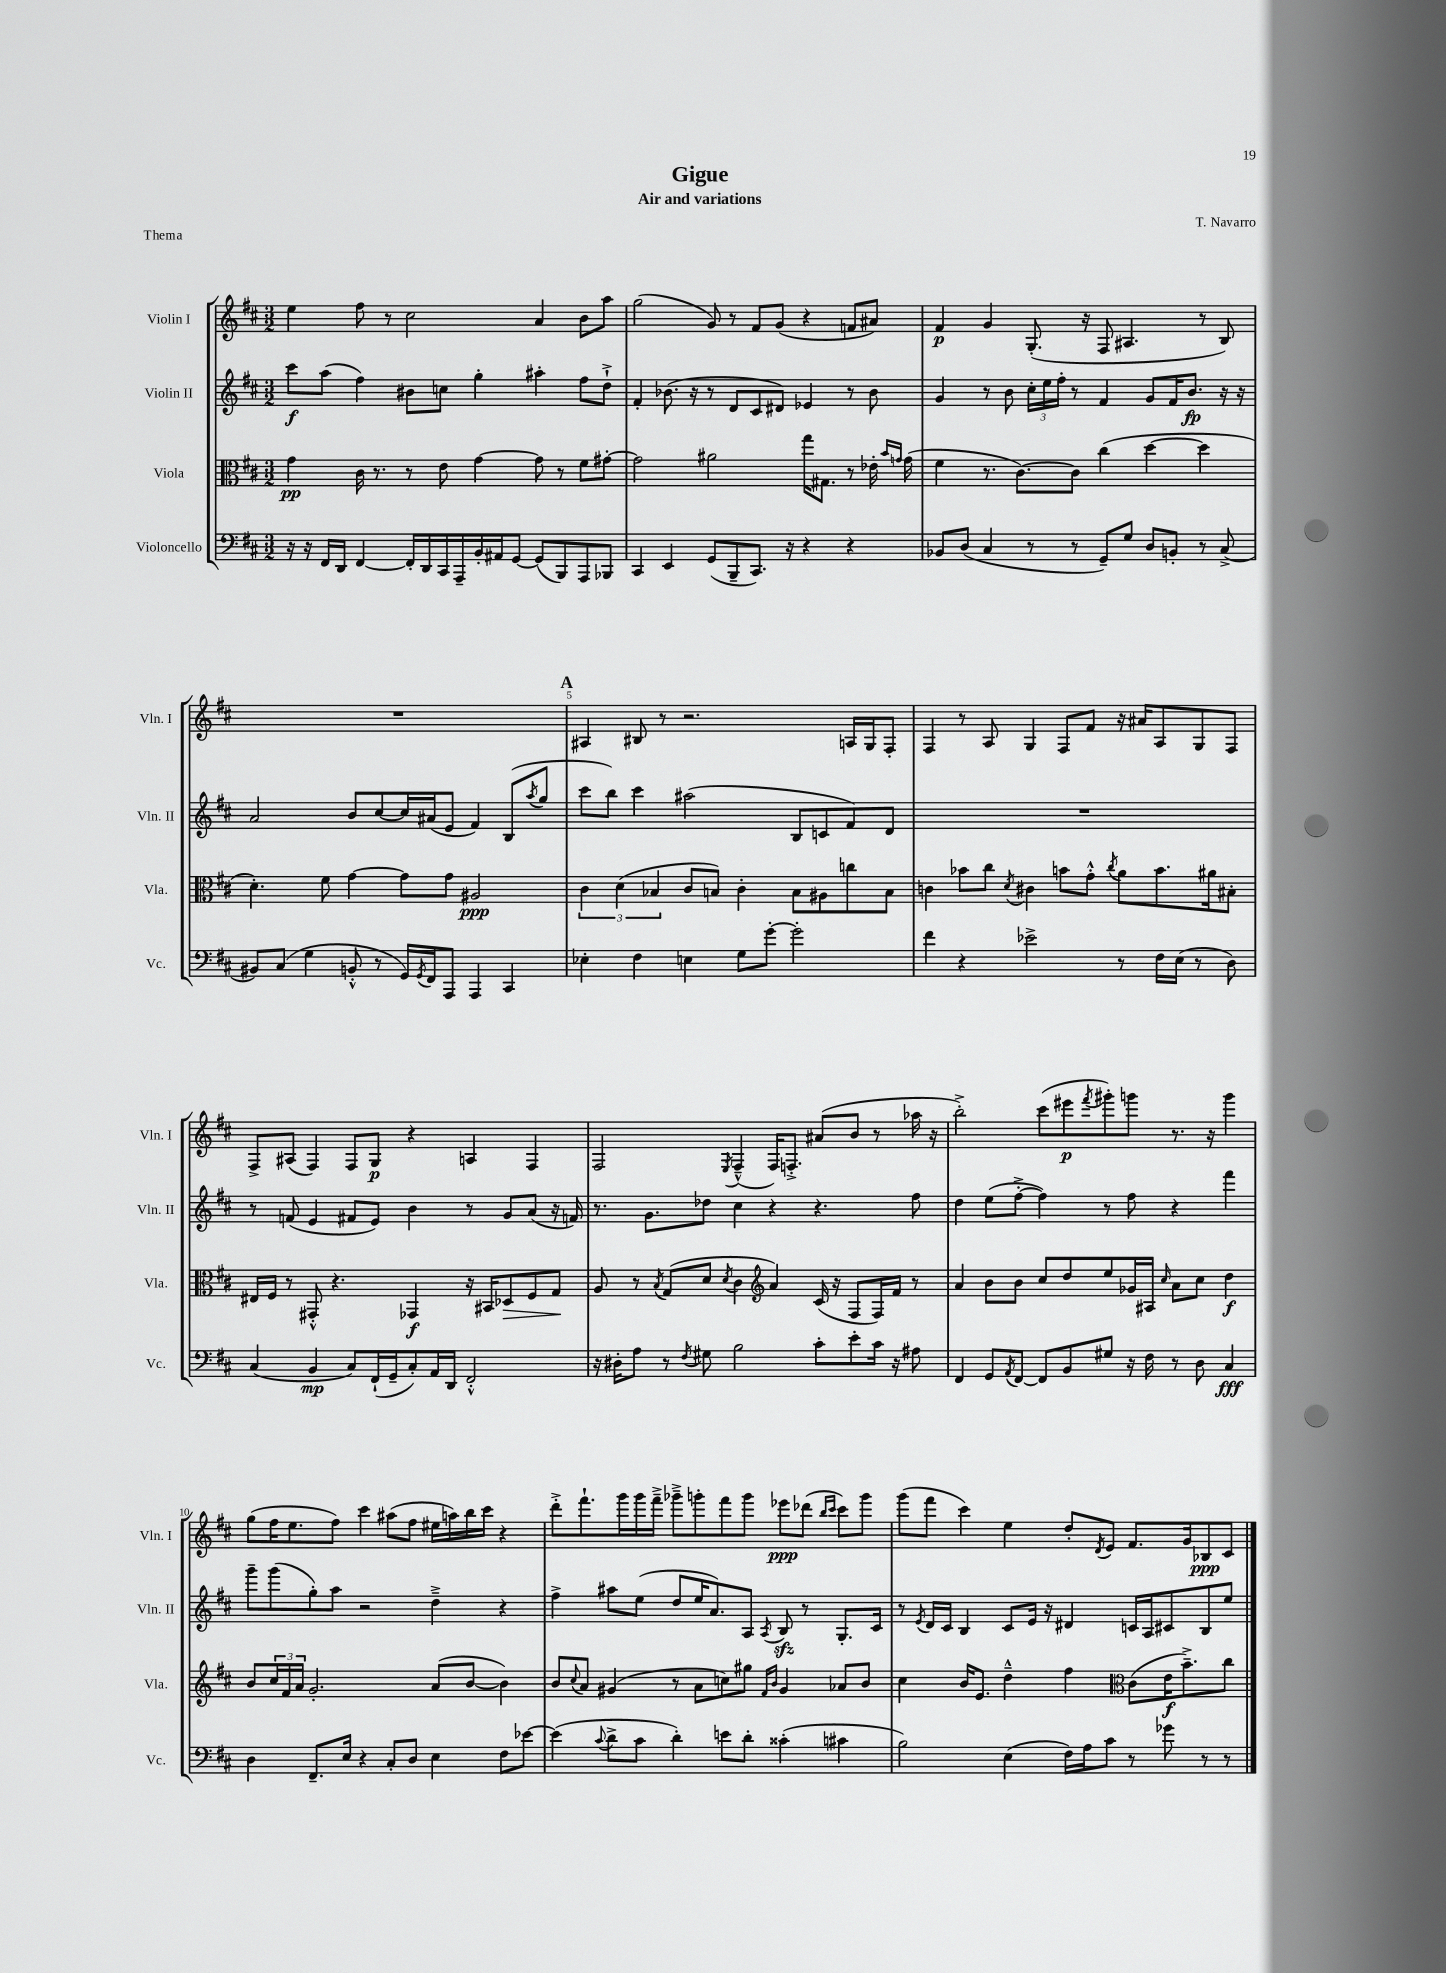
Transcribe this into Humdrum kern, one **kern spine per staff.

**kern	**dynam	**kern	**dynam	**kern	**dynam	**kern	**dynam
*part4	*part4	*part3	*part3	*part2	*part2	*part1	*part1
*staff4	*staff4	*staff3	*staff3	*staff2	*staff2	*staff1	*staff1
*I"Violoncello	*	*I"Viola	*	*I"Violin II	*	*I"Violin I	*
*I'Vc.	*	*I'Vla.	*	*I'Vln. II	*	*I'Vln. I	*
*clefF4	*	*clefC3	*	*clefG2	*	*clefG2	*
*k[f#c#]	*	*k[f#c#]	*	*k[f#c#]	*	*k[f#c#]	*
*M3/2	*	*M3/2	*	*M3/2	*	*M3/2	*
=1	=1	=1	=1	=1	=1	=1	=1
16r	.	4g\	pp	8ccc#\L	f	4ee\	.
16r	.	.	.	.	.	.	.
16FF#/LL	.	.	.	(8aa\J	.	.	.
16DD/JJ	.	.	.	.	.	.	.
[4FF#/	.	16c#\	.	4ff#\)	.	8ff#\	.
.	.	8.r	.	.	.	.	.
.	.	.	.	.	.	8r	.
16FF#'/LL]	.	8r	.	8b#X\L	.	2cc#\	.
16DD/	.	.	.	.	.	.	.
16CC#/	.	8e\	.	8ccn\J	.	.	.
16AAA~/	.	.	.	.	.	.	.
16BB'/	.	[4g\	.	4gg'\	.	.	.
16AA#X/J	.	.	.	.	.	.	.
[8GG/J	.	.	.	.	.	.	.
(8GG/L]	.	8g\]	.	4aa#X'\	.	4a/	.
8BBB/)	.	8r	.	.	.	.	.
8AAA/	.	8f#\L	.	8ff#\L	.	8b\L	.
8BBB-X/J	.	[8g#X'\J	.	8dd`^\J	.	8aa\J	.
=2	=2	=2	=2	=2	=2	=2	=2
4CC#/	.	2g#\]	.	4f#'/	.	(2gg\	.
4EE/	.	.	.	(8.b-X\	.	.	.
.	.	.	.	16r	.	.	.
(8GG/L	.	2a#X\	.	8r	.	8g/)	.
8BBB~/	.	.	.	8d/L	.	8r	.
8.CC#/J)	.	.	.	8c#/	.	8f#/L	.
.	.	.	.	8d#X/J)	.	(8g/J	.
16r	.	.	.	.	.	.	.
4r	.	16gg\KL	.	4e-X/	.	4r	.
.	.	8.G#X\J	.	.	.	.	.
4r	.	8r	.	8r	.	8fn/L	.
.	.	16e-X'\	.	8b-\	.	8a#X/J)	.
.	.	16qqb/LL	.	.	.	.	.
.	.	16qqgn/JJ	.	.	.	.	.
.	.	(16g\	.	.	.	.	.
=3	=3	=3	=3	=3	=3	=3	=3
8BB-X/L	.	4f#\	.	4g/	.	4f#/	p
(8D/J	.	.	.	.	.	.	.
4C#/	.	8.r	.	8r	.	4g/	.
.	.	.	.	8b\	.	.	.
.	.	[8.c#\L)	.	.	.	.	.
8r	.	.	.	24cc#'\LL	.	(8.G'/	.
.	.	.	.	24ee\	.	.	.
.	.	.	.	24ff#'\JJ	.	.	.
8r	.	8c#\J]	.	8r	.	.	.
.	.	.	.	.	.	16r	.
8GG~/L)	.	(4cc#\	.	4f#/	.	8F#/	.
8G/J	.	.	.	.	.	4.A#X/	.
8D/L	.	[4dd\	.	8g/L	.	.	.
8BBn'/J	.	.	.	16f#/K	.	.	.
.	.	.	.	8.b/J	fp	.	.
8r	.	4dd\]	.	.	.	8r	.
(8C#^/	.	.	.	16r	.	8B/)	.
.	.	.	.	16r	.	.	.
!!LO:LB:g=z
=4	=4	=4	=4	=4	=4	=4	=4
8BB#X/L)	.	4.d'\)	.	2a/	.	1.r	.
(8C#/J	.	.	.	.	.	.	.
4G\	.	.	.	.	.	.	.
.	.	8f#\	.	.	.	.	.
8BBn'^^/	.	[4g\	.	8b/L	.	.	.
8r	.	.	.	[8cc#/	.	.	.
16GG/LL)	.	8g\L]	.	16cc#/L]	.	.	.
8qGG/	.	.	.	.	.	.	.
16FF#/J	.	.	.	(16a#X/J	.	.	.
8AAA/J	.	8g\J	.	8e/J	.	.	.
4AAA/	.	2A#X/	ppp	4f#/)	.	.	.
4CC#/	.	.	.	(8B/L	.	.	.
.	.	.	.	8qaa/	.	.	.
.	.	.	.	8gg/J	.	.	.
!!LO:REH:place=s1:t=A
=5	=5	=5	=5	=5	=5	=5	=5
4E-X'\	.	6c#\	.	8ccc#\L	.	4A#X/	.
.	.	.	.	8bb\J)	.	.	.
.	.	(6d\	.	.	.	.	.
4F#\	.	.	.	4ccc#\	.	8B#X/	.
.	.	6B-X/	.	.	.	.	.
.	.	.	.	.	.	8r	.
4En\	.	8c#/L	.	(2aa#X\	.	2.r	.
.	.	8Bn/J)	.	.	.	.	.
8G\L	.	4c#'\	.	.	.	.	.
[8g'\J	.	.	.	.	.	.	.
2g'\]	.	8B\L	.	8B/L	.	.	.
.	.	8A#X\	.	8cn/	.	.	.
.	.	8ccn\	.	8f#/)	.	16An/LL	.
.	.	.	.	.	.	16G/J	.
.	.	8B\J	.	8d/J	.	8F#'/J	.
=6	=6	=6	=6	=6	=6	=6	=6
4f#\	.	4cn\	.	1.r	.	4F#/	.
4r	.	8b-X\L	.	.	.	8r	.
.	.	8cc#\J	.	.	.	8A/	.
.	.	8qd/	.	.	.	.	.
2e-X^\	.	4c#X\	.	.	.	4G/	.
.	.	8bn\L	.	.	.	8F#/L	.
.	.	8g'^^\J	.	.	.	8f#/J	.
.	.	8qcc#/	.	.	.	.	.
8r	.	8a\L	.	.	.	16r	.
.	.	.	.	.	.	16a#X/KL	.
16F#\LL	.	8.b\	.	.	.	8A/	.
(16E\JJ	.	.	.	.	.	.	.
8r	.	.	.	.	.	8G/	.
.	.	16a#X\k	.	.	.	.	.
8D\)	.	8B#X'\J	.	.	.	8F#/J	.
!!LO:LB:g=z
=7	=7	=7	=7	=7	=7	=7	=7
(4C#/	.	16E#X/LL	.	8r	.	8F#^/L	.
.	.	16F#/JJ	.	.	.	.	.
.	.	8r	.	(8fn/	.	(8A#X/J	.
4BB/	mp	8GG#X'^^/	.	4e/	.	4F#/)	.
.	.	4.r	.	.	.	.	.
8C#/L)	.	.	.	8f#X/L	.	8F#/L	.
(16FF#`/L	.	.	.	8e/J)	.	8G/J	p
16GG~/J	.	.	.	.	.	.	.
8C#'/)	.	4GG-X/	f	4b\	.	4r	.
16AA/L	.	.	.	.	.	.	.
16DD/JJ	.	.	.	.	.	.	.
2FF#'^^/	.	16r	.	8r	.	4An/	.
.	.	16BB#X/KL	.	.	.	.	.
!	!	!	!LO:HP:b	!	!	!	!
.	.	8D-X/	>	8g/L	.	.	.
.	.	8F#/	.	(8a/J	.	4F#/	.
.	.	8G/J	.	16r	.	.	.
.	.	.	.	16fn/)	.	.	.
.	.	.	]	.	.	.	.
=8	=8	=8	=8	=8	=8	=8	=8
16r	.	8A/	.	8.r	.	2F#/	.
16D#X'\KL	.	.	.	.	.	.	.
8A\J	.	8r	.	.	.	.	.
.	.	.	.	8.g\L	.	.	.
.	.	8qB/	.	.	.	.	.
8r	.	(8G/L	.	.	.	.	.
8qF#/	.	.	.	.	.	.	.
8G#X\	.	8d/J	.	8dd-X\J	.	.	.
.	.	8qd/	.	.	.	8qE/	.
2B\	.	4c#\	.	4cc#\	.	(4F#~^^/	.
*	*	*clefG2	*	*	*	*	*
.	.	4a/)	.	4r	.	16F#/KL)	.
.	.	.	.	.	.	8.Fn'^/J	.
8c#'\L	.	(16c#/	.	4.r	.	(8a#X/L	.
.	.	16r	.	.	.	.	.
8e'\	.	8F#/L	.	.	.	8b/J	.
16c#\Jk	.	16F#/L)	.	.	.	8r	.
16r	.	16f#/JJ	.	.	.	.	.
8A#X\	.	8r	.	8ff#\	.	16aa-X\	.
.	.	.	.	.	.	16r	.
=9	=9	=9	=9	=9	=9	=9	=9
4FF#/	.	4a/	.	4dd\	.	2bb'^\)	.
8GG/L	.	8b\L	.	(8ee\L	.	.	.
8qAA/	.	.	.	.	.	.	.
[8FF#/J	.	8b\J	.	[8ff#'^\J	.	.	.
8FF#/L]	.	8cc#/L	.	4ff#\])	.	(8ccc#\L	.
8BB/	.	8dd/	.	.	.	8eee#X\	p
.	.	.	.	.	.	8qfff#/	.
8G#X/J	.	8ee/	.	8r	.	8ggg#X'\)	.
16r	.	16g-X/L	.	8ff#\	.	8gggn\J	.
16F#\	.	16A#X/JJ	.	.	.	.	.
.	.	16qqcc#/	.	.	.	.	.
8r	.	8a\L	.	4r	.	8.r	.
8D\	.	8cc#\J	.	.	.	.	.
.	.	.	.	.	.	16r	.
4C#/	fff	4dd\	f	4fff#\	.	4ggg\	.
!!LO:LB:g=z
=10	=10	=10	=10	=10	=10	=10	=10
4D\	.	8b/L	.	8ggg~\L	.	(8gg\L	.
.	.	24cc#/L	.	(8ggg\	.	16ff#\K	.
.	.	24f#/	.	.	.	.	.
.	.	.	.	.	.	8.ee\	.
.	.	24a/JJ	.	.	.	.	.
8.FF#~/L	.	2.g'/	.	8gg'\)	.	.	.
.	.	.	.	8aa\J	.	8ff#\J)	.
16E/Jk	.	.	.	.	.	.	.
4r	.	.	.	2r	.	4ccc#\	.
8C#'/L	.	.	.	.	.	(8aa#X\L	.
8D/J	.	.	.	.	.	8ff#\J	.
4E\	.	(8a/L	.	4dd~^\	.	16ee#X\LL	.
.	.	.	.	.	.	16aan\)	.
.	.	[8b/J	.	.	.	16bb\	.
.	.	.	.	.	.	16ccc#\JJ	.
8F#\L	.	4b\])	.	4r	.	4r	.
[8e-X\J	.	.	.	.	.	.	.
=11	=11	=11	=11	=11	=11	=11	=11
(4e-\]	.	8b/L	.	4ff#^\	.	8ddd'^\L	.
.	.	8qqcc#/	.	.	.	.	.
.	.	8a/J	.	.	.	8.fff#`\	.
8qqc#/	.	.	.	.	.	.	.
8d^\L	.	(4g#X/	.	8aa#X\L	.	.	.
.	.	.	.	.	.	16ggg\L	.
8c#\J	.	.	.	(8ee\J	.	16ggg\	.
.	.	.	.	.	.	16fff#~^\JJ	.
4d'\)	.	8r	.	8dd/L	.	8ggg-X~^\L	.
.	.	8a\L	.	16ee/K	.	8gggn'\	.
.	.	.	.	8.a/)	.	.	.
8en\L	.	8ccn\)	.	.	.	8fff#\	.
8d'\J	.	8gg#X\J	.	8A/J	.	8ggg\J	.
.	.	16qqf#/LL	.	.	.	.	.
.	.	16qqb/JJ	.	8qA/	.	.	.
(4c##X'\	.	4g#/	.	8Bzz/	.	8eee-X\L	ppp
.	.	.	.	8r	.	(8ddd-X\J	.
.	.	.	.	.	.	16qqbb/LL	.
.	.	.	.	.	.	16qqccc#/JJ	.
4c#X\	.	8a-X/L	.	8.G'/L	.	8ccc#\L)	.
.	.	8b/J	.	.	.	8ggg\J	.
.	.	.	.	16c#/Jk	.	.	.
=12	=12	=12	=12	=12	=12	=12	=12
2B\)	.	4cc#\	.	8r	.	(8ggg\L	.
.	.	.	.	8qe/	.	.	.
.	.	.	.	16d/LL	.	8fff#\J	.
.	.	.	.	16c#/JJ	.	.	.
.	.	16b/KL	.	4B/	.	4ccc#\)	.
.	.	8.e/J	.	.	.	.	.
(4E\	.	4dd~^^\	.	8c#/L	.	4ee\	.
.	.	.	.	16e/Jk	.	.	.
.	.	.	.	16r	.	.	.
16F#\LL)	.	4ff#\	.	4d#X/	.	8dd'/L	.
16A\J	.	.	.	.	.	.	.
.	.	.	.	.	.	8qd/	.
8c#\J	.	.	.	.	.	8e/J	.
*	*	*clefC3	*	*	*	*	*
8r	.	(8c#\L	.	16cn/LL	.	8.f#/L	.
.	.	.	.	16A/J	.	.	.
8g-X\	.	16e\K	f	8c#X/	.	.	.
.	.	8.b~^\)	.	.	.	16g/k	.
8r	.	.	.	8B/	.	8B-X/	ppp
8r	.	8cc#\J	.	8ee/J	.	8c#/J	.
==	==	==	==	==	==	==	==
*-	*-	*-	*-	*-	*-	*-	*-
